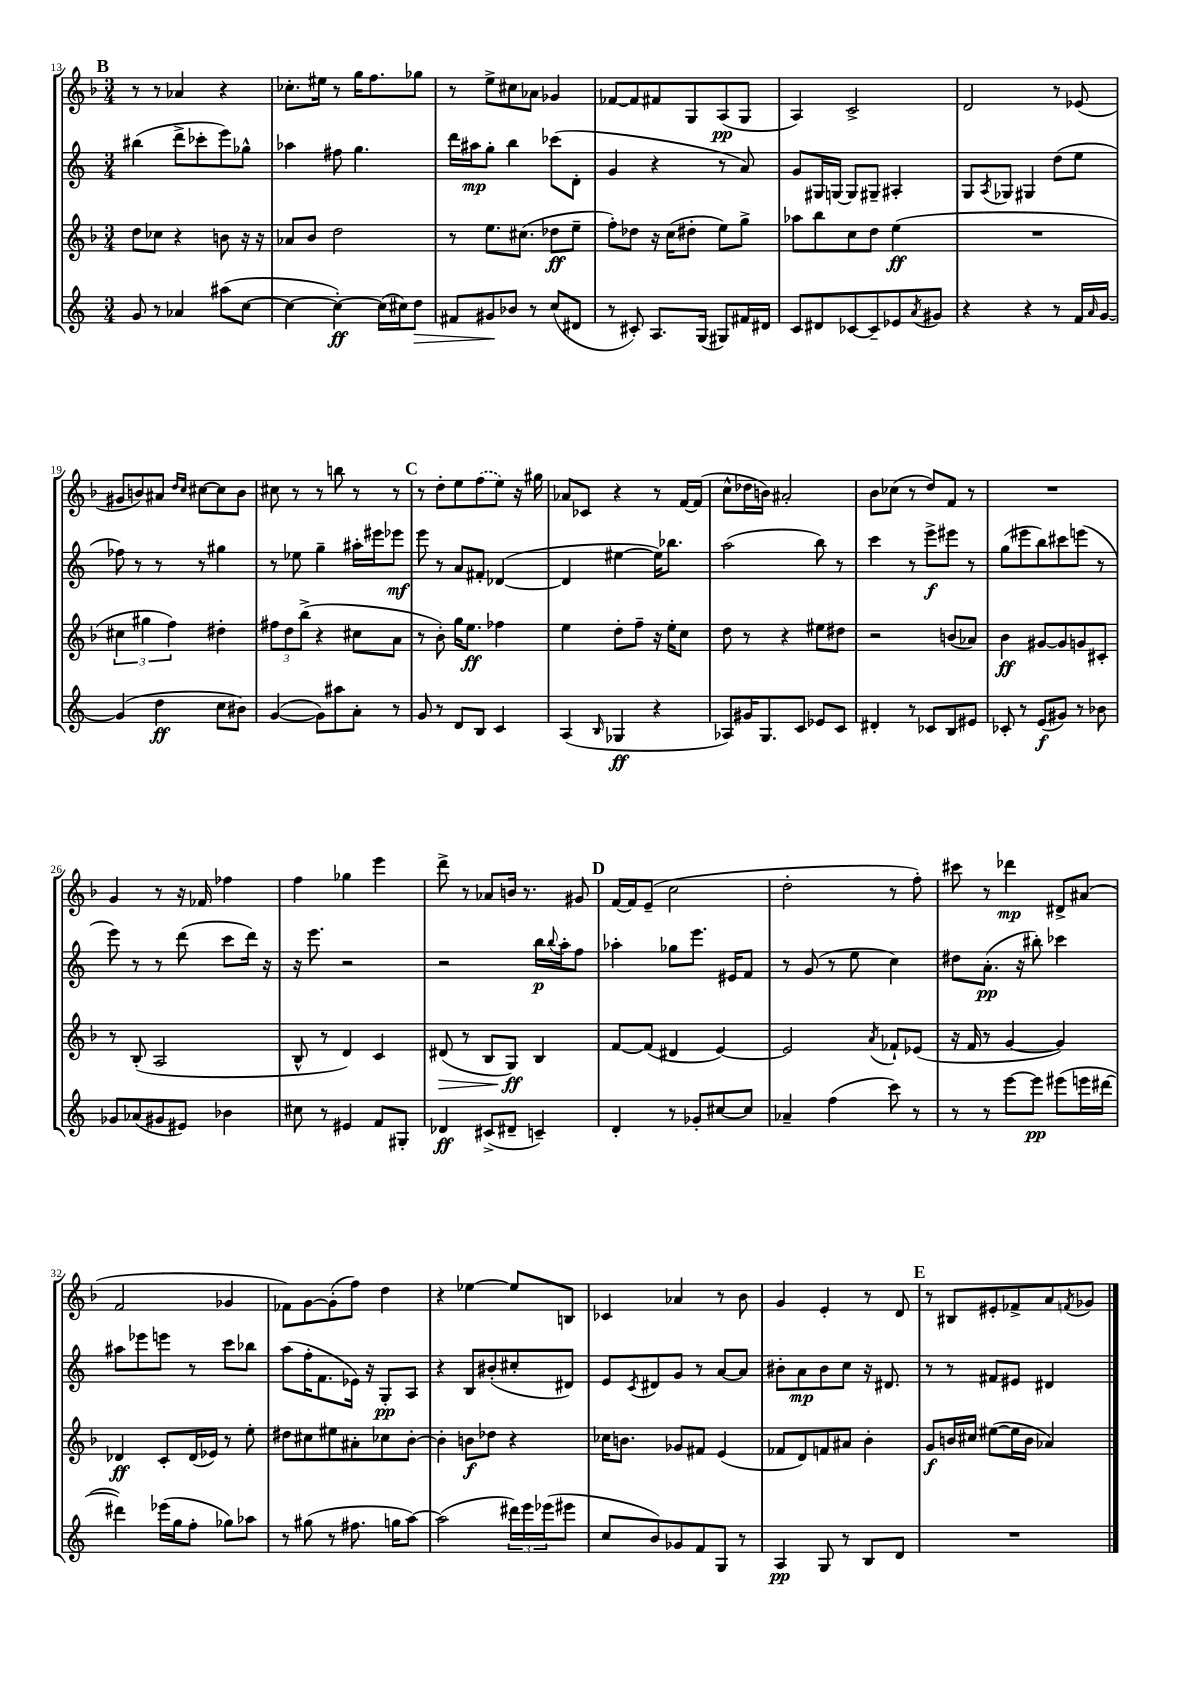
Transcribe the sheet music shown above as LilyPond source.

<<
\new StaffGroup <<
\new Staff = "s0" {
    \clef treble \key f \major \numericTimeSignature \time 3/4
    \mark \markup { \bold "B" } r8 r8 aes'4 r4 |
    ces''8.-. eis''16 r8 g''16 f''8. ges''8 |
    r8 e''8-> cis''8 aes'8 ges'4 |
    fes'8~ fes'8 fis'8 g8 a8\pp( g8 |
    a4) c'2-> |
    d'2 r8 ees'8( |
    gis'8 b'8) ais'8 \grace { d''16 c''16 } cis''8~ cis''8 b'8 |
    cis''8 r8 r8 b''8 r8 r8 |
    \mark \markup { \bold "C" } r8 d''8-. e''8 \once \slurDashed f''8( e''8) r16 gis''16 |
    aes'8 ces'8 r4 r8 f'16~ f'16( |
    c''8-^ des''16 b'16) ais'2-. |
    bes'8 ces''8( r8 d''8) f'8 r8 |
    R2. |
    g'4 r8 r16 fes'16 fes''4 |
    f''4 ges''4 e'''4 |
    d'''8-> r8 aes'8 b'16 r8. gis'8 |
    \mark \markup { \bold "D" } f'16~ f'16 e'8--( c''2 |
    d''2-. r8 f''8-.) |
    cis'''8 r8 des'''4\mp dis'8-> ais'8( |
    f'2 ges'4 |
    fes'8) g'8~ g'8-.( f''8) d''4 |
    r4 ees''4~ ees''8 b8 |
    ces'4 aes'4 r8 bes'8 |
    g'4 e'4-. r8 d'8 |
    \mark \markup { \bold "E" } r8 bis8 eis'8-. fes'8-> a'8 \acciaccatura { f'8 } ges'8 \bar "|." |
}
\new Staff = "s1" {
    \clef treble \key c \major \numericTimeSignature \time 3/4
    \mark \markup { \bold "B" } bis''4( d'''8-> ces'''8-. e'''8) ges''8-^ |
    aes''4 fis''8 g''4. |
    d'''16 ais''16\mp g''8-. b''4 ces'''8( d'8-. |
    g'4 r4 r8 a'8) |
    g'8 gis16 g16~ g8 gis8-- ais4-. |
    g8 \acciaccatura { a8 } ges8 gis4 d''8( e''8 |
    fes''8) r8 r8 r8 gis''4 |
    r8 ees''8 g''4-- ais''16-. eis'''16 ees'''8\mf |
    \mark \markup { \bold "C" } e'''8 r8 a'8 fis'8-. des'4~( |
    des'4 eis''4~ eis''16) bes''8. |
    a''2( b''8) r8 |
    c'''4 r8 e'''8->\f eis'''8 r8 |
    g''8( eis'''8 b''8) cis'''8 e'''8( r8 |
    e'''8) r8 r8 d'''8( c'''8 d'''16) r16 |
    r16 e'''8. r2 |
    r2 b''16\p \appoggiatura { b''8 } a''16-. f''8 |
    \mark \markup { \bold "D" } aes''4-. ges''8 e'''8. eis'16 f'8 |
    r8 g'8( r8 e''8 c''4) |
    dis''8 a'8.-.\pp( r16 bis''8-.) ces'''4 |
    ais''8 ees'''8 e'''8 r8 c'''8 bes''8 |
    a''8( f''16-. f'8. ees'16) r16 g8-.\pp a8 |
    r4 b8 bis'8-.( cis''8-. dis'8) |
    e'8 \acciaccatura { c'8 } dis'8 g'8 r8 a'8~ a'8 |
    bis'8-. a'8\mp bis'8 c''8 r16 dis'8. |
    \mark \markup { \bold "E" } r8 r8 fis'8 eis'8 dis'4 \bar "|." |
}
\new Staff = "s2" {
    \clef treble \key f \major \numericTimeSignature \time 3/4
    \mark \markup { \bold "B" } d''8 ces''8 r4 b'8 r16 r16 |
    aes'8 bes'8 d''2 |
    r8 e''8. cis''8.( des''8\ff e''8-- |
    f''8-.) des''8 r16 c''16( dis''8-. e''8) g''8-> |
    aes''8 bes''8 c''8 d''8 e''4\ff( |
    R2. |
    \tuplet 3/2 { cis''4 gis''4 f''4) } dis''4-. |
    \tuplet 3/2 { fis''8 d''8 bes''8->( } r4 cis''8 a'8 |
    \mark \markup { \bold "C" } r8 bes'8-.) g''16 e''8.\ff fes''4 |
    e''4 d''8-. f''8-- r16 e''16-. c''8 |
    d''8 r8 r4 eis''8 dis''8 |
    r2 b'8( aes'8) |
    bes'4\ff gis'8~ gis'8 g'8 cis'8-. |
    r8 bes8-.( a2 |
    bes8-^ r8 d'4) c'4 |
    dis'8\>( r8 bes8 g8\ff\!) bes4 |
    \mark \markup { \bold "D" } f'8~ f'8( dis'4 e'4~) |
    e'2 \acciaccatura { a'8 } fes'8-! ees'8( |
    r16 f'16 r8 g'4~ g'4) |
    des'4\ff c'8-. des'16( ees'16) r8 e''8-. |
    dis''8 cis''8 eis''8 ais'8-. ces''8 bes'8~-. |
    bes'4-. b'8\f des''8 r4 |
    ces''16 b'8. ges'8 fis'8 e'4( |
    fes'8 d'8) f'8 ais'8 bes'4-. |
    \mark \markup { \bold "E" } g'8\f b'16 cis''16 eis''8~( eis''16 b'16 aes'4) \bar "|." |
}
\new Staff = "s3" {
    \clef treble \key c \major \numericTimeSignature \time 3/4
    \mark \markup { \bold "B" } g'8 r8 aes'4 ais''8( c''8~ |
    c''4~ c''4~-.\ff) c''16( cis''16) d''8\> |
    fis'8 gis'8\! bes'8 r8 c''8( dis'8 |
    r8 cis'8-.) a8. g16( gis8) fis'16 dis'16 |
    c'8 dis'8 ces'8~ ces'8-- ees'8 \acciaccatura { a'8 } gis'8 |
    r4 r4 r8 f'16 \grace { a'16 } g'16~ |
    g'4( d''4\ff c''8 bis'8) |
    g'4~( g'8) ais''8 a'8-. r8 |
    \mark \markup { \bold "C" } g'8 r8 d'8 b8 c'4 |
    a4( \grace { b16 } ges4\ff r4 |
    aes8) gis'16 g8. c'8 ees'8 c'8 |
    dis'4-. r8 ces'8 b8 eis'8 |
    ces'8-. r8 e'8\f( gis'8) r8 bes'8 |
    ges'8 aes'8( gis'8 eis'8) bes'4 |
    cis''8 r8 eis'4 f'8 gis8-. |
    des'4\ff cis'8->( dis'8-- c'4--) |
    \mark \markup { \bold "D" } d'4-. r8 ges'8-. cis''8~ cis''8 |
    aes'4-- f''4( c'''8) r8 |
    r8 r8 e'''8~ e'''8\pp eis'''8( e'''16 dis'''16~ |
    dis'''4) ees'''16( g''16 f''8-. ges''8) aes''8 |
    r8 gis''8( r8 fis''8. g''16 a''8~) |
    a''2( \tuplet 3/2 { dis'''16) e'''16 ees'''16( } eis'''8 |
    c''8 b'8) ges'8 f'8 g8 r8 |
    a4\pp g8 r8 b8 d'8 |
    \mark \markup { \bold "E" } R2. \bar "|." |
}
>>
>>
\layout { \context { \Score currentBarNumber = #13 } }
